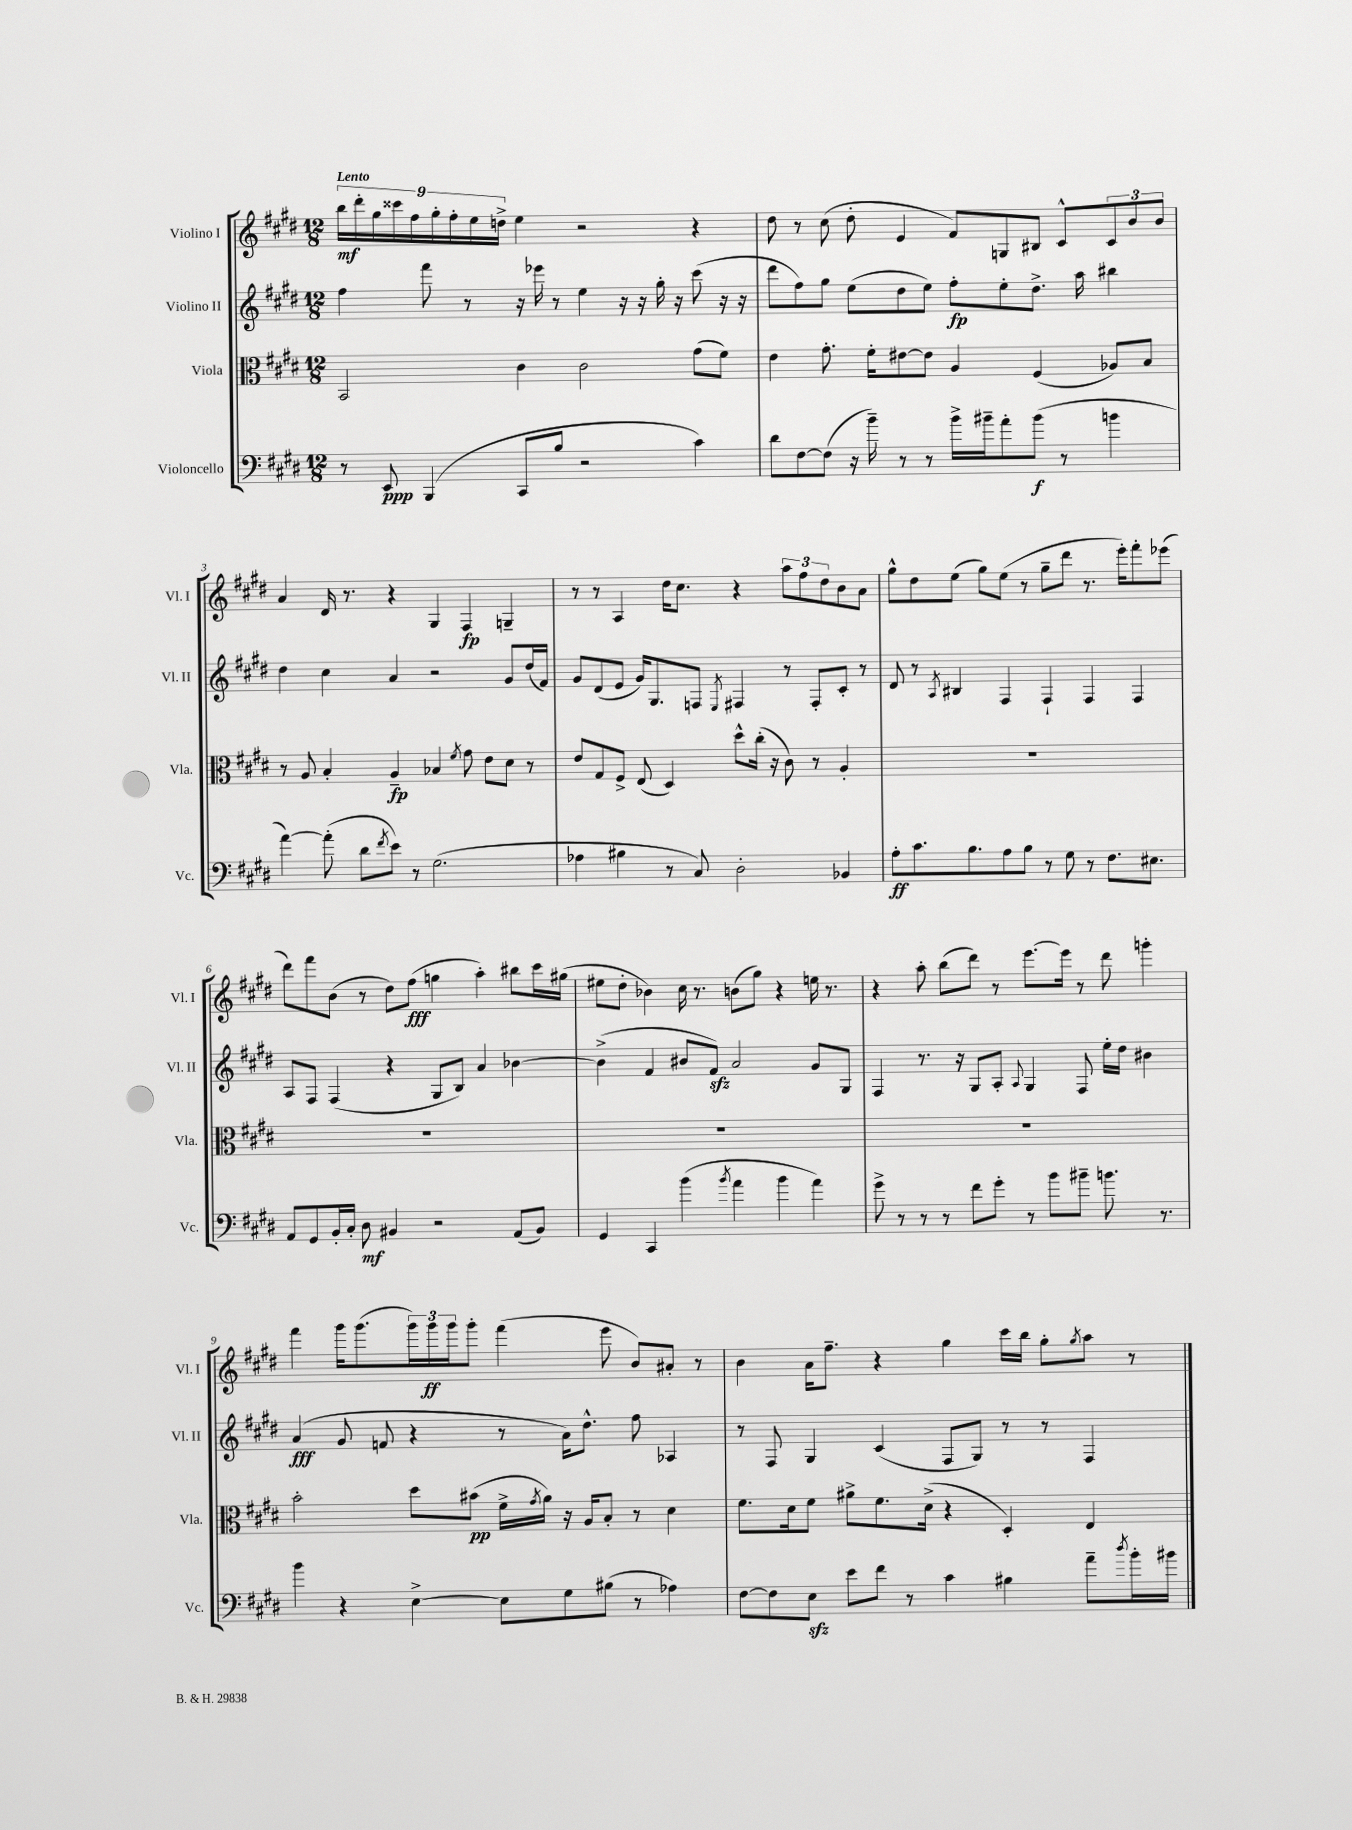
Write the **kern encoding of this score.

**kern	**kern	**kern	**kern
*staff4	*staff3	*staff2	*staff1
*clefF4	*clefC3	*clefG2	*clefG2
*k[f#c#g#d#]	*k[f#c#g#d#]	*k[f#c#g#d#]	*k[f#c#g#d#]
*M12/8	*M12/8	*M12/8	*M12/8
8r	2BB/	4ff#\	18bb\LL
.	.	.	18ddd#'\
.	.	.	18gg#\
8EE/	.	.	.
.	.	.	18ccc##\
.	.	.	18ff#\
(4BBB/	.	8fff#\	.
.	.	.	18gg#'\
.	.	.	18ff#'\
.	.	8r	.
.	.	.	18ee\
.	.	.	18dd^\JJ
8CC#/L	4c#\	16r	4ee\
.	.	16eee-\	.
8B/J	.	8r	.
2r	2c#\	4ee\	2r
.	.	16r	.
.	.	16r	.
.	.	16gg#'\	.
.	.	16r	.
4c#\)	(8g#\L	(8ccc#\	4r
.	8f#\J)	16r	.
.	.	16r	.
=	=	=	=
8d#\L	4e\	8ddd#\L	8dd#\
[8F#\	.	8ff#\)	8r
(8F#\]J	8.g#'\	8gg#\J	(8cc#\
16r	.	(8ee\L	8dd#'\
16b~\)	16f#'\LK	.	.
8r	[8e#\	8dd#\	4e/
8r	8e#\]J	8ee\J)	.
16b^\LL	4A/	8ff#'\L	8f#/L)
16b#~\J	.	.	.
8a'\	.	8ee'\	8G/
(8b#\J	(4F#/	8.dd#^\J	8B#/J
8r	.	.	8c#^^/L
.	.	16aa\	.
4b\	8A-/L)	4bb#\	12c#/
.	.	.	12b/
.	8B/J	.	.
.	.	.	12b/J
=	=	=	=
[4a\)	8r	4dd#\	4a/
.	8A/	.	.
(8a'\]	4B'/	4cc#\	16d#/
.	.	.	8.r
8d#\L	.	.	.
8qf#/	.	.	.
8e\J)	4A~/	4a/	4r
8r	.	.	.
(2.G#\	4B-/	2r	4G#/
.	8qf#/	.	.
.	8g#\	.	4F#/
.	8e\L	.	.
.	8d#\J	8g#/L	4G~/
.	8r	(16dd#/L	.
.	.	16f#/JJ)	.
=	=	=	=
4A-\	8e/L	8g#/L	8r
.	8G#/	(8d#/	8r
4B#\	8F#^/J	8e/J	4A/
.	(8E/	16g#/LK)	.
.	.	8.G#/	.
8r	4D#/)	.	16dd#\LK
.	.	.	8.cc#\J
8C#/)	.	8F/J	.
.	.	8qE/	.
2D#'\	8dd#^^\L	4F#/	4r
.	(16cc#'\Jk	.	.
.	16r	.	.
.	8c#\)	8r	12aa\L
.	.	.	12ff#\
.	8r	8F#'/L	.
.	.	.	12dd#\
4BB-/	4A'/	8c#'/J	8b\
.	.	8r	8a\J
=	=	=	=
8A'\L	1.r	8d#/	8gg#^^\L
8.c#\	.	8r	8dd#\
.	.	8qA/	.
.	.	4B#/	(8ee\J
8.B\	.	.	.
.	.	.	8gg#\L)
8A\	.	4F#/	(8ee\J
8B\J	.	.	8r
8r	.	4F#`/	8gg#~\L
8G#\	.	.	8ddd#\J
8r	.	4F#/	8.r
8.F#\L	.	.	.
.	.	.	16eee'\LK)
.	.	4F#/	8fff#'\
8.E#\J	.	.	.
.	.	.	(8eee-\J
=	=	=	=
8AA/L	1.r	8A/L	8ddd#\L)
8GG#/	.	8F#/J	8fff#\
16BB'/L	.	(4F#/	(8b\J
16C#'/JJ	.	.	.
8D#\	.	.	8r
4BB#/	.	4r	8dd#\L)
.	.	.	(8ff#\J
2r	.	8G#/L	4gg\
.	.	8B/J)	.
.	.	4a/	4aa'\)
(8AA/L	.	[4b-\	8bb#\L
8BB#/J)	.	.	16ccc#\L
.	.	.	(16gg#\JJ
=	=	=	=
4GG#/	1.r	(4b-^\]	8ee#\L
.	.	.	8dd#'\J
4CC#/	.	4f#/	4b-\)
(4b\	.	8b#/L	16cc#\
.	.	.	8.r
.	.	8f#/J)	.
8qb/	.	.	.
4a\	.	2a/	(8b\L
.	.	.	8gg#\J)
4b\	.	.	4r
4a\)	.	8g#/L	16ee\
.	.	.	8.r
.	.	8G#/J	.
=	=	=	=
8g#^\	1.r	4F#/	4r
8r	.	.	.
8r	.	8.r	8aa'\
8r	.	.	(8bb\L
.	.	16r	.
8f#\L	.	8G#/L	8ddd#\J)
8g#'\J	.	8A'/J	8r
.	.	8qqA/	.
8r	.	4G#/	[8.eee\L
8b\L	.	.	.
.	.	.	16eee\]Jk
8b#~\J	.	8F#/	8r
8.b\	.	16ee'\LL	8ddd#\
.	.	16dd#\JJ	.
.	.	4b#\	4ggg'\
8.r	.	.	.
=	=	=	=
4b\	2b'\	(4a/	4fff#\
4r	.	8g#/	16ggg#\LK
.	.	.	(8.ggg#\
.	.	8f/	.
[4E^\	8dd#\L	4r	24ggg#\L)
.	.	.	24ggg#\
.	.	.	24ggg#\J
.	(8b#\J	.	8ggg#'\J
8E\]L	16f#^\LL	8r	(4fff#\
.	8qg#/	.	.
.	16a\JJ)	.	.
8G#\	16r	16a\LK)	.
.	16A/LK	8.dd#^^\J	.
(8B#\J	8B'/J	.	8eee\
8r	8r	8ff#\	8b/L)
4A-\)	4d#\	4A-/	8a#'/J
.	.	.	8r
=	=	=	=
[8F#\L	8.f#\L	8r	4b\
8F#\]	.	8F#/	.
.	16d#\k	.	.
8E\J	8f#\J	4G#/	16a\LK
.	.	.	8.ff#~\J
8e\L	8a#^\L	.	.
8f#\J	8.f#\	(4c#/	4r
8r	.	.	.
.	(16d#^\Jk	.	.
4c#\	4r	8F#/L	4gg#\
.	.	8G#/J)	.
4B#\	4D#'/)	8r	16ccc#\LL
.	.	.	16bb\JJ
.	.	8r	8gg#'\L
.	.	.	8qgg#/
8a~\L	4E/	4F#/	8aa\J
8qdd#/	.	.	.
16b'\L	.	.	8r
16b#\JJ	.	.	.
==	==	==	==
*-	*-	*-	*-
